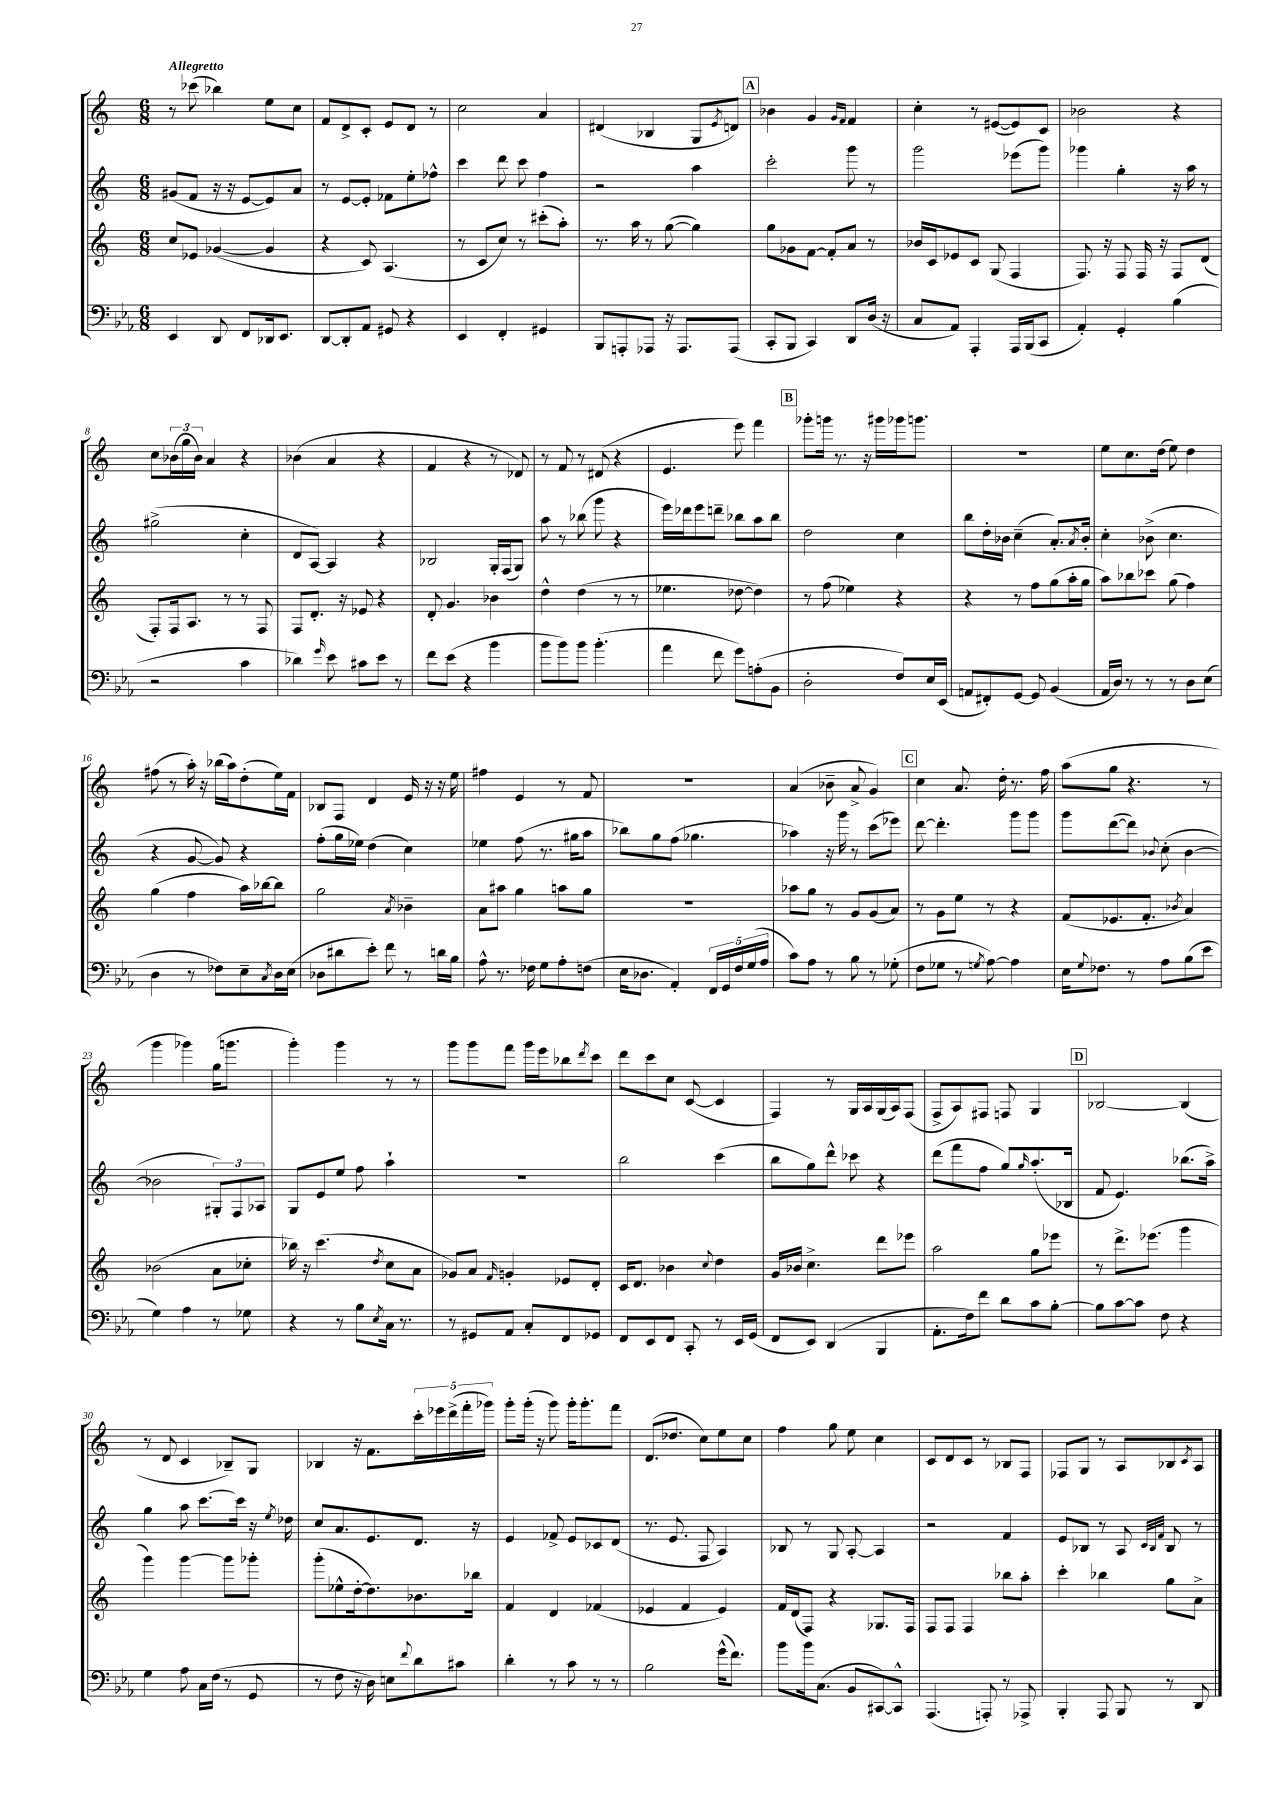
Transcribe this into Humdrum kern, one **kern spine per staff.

**kern	**kern	**kern	**kern
*part4	*part3	*part2	*part1
*staff4	*staff3	*staff2	*staff1
*clefF4	*clefG2	*clefG2	*clefG2
*k[b-e-a-]	*k[]	*k[]	*k[]
*M6/8	*M6/8	*M6/8	*M6/8
=1	=1	=1	=1
!	!	!	!LO:TX:a:B:t=Allegretto
4EE-/	8cc/L	(8g#X/L	8r
.	8e-X/J	8f/J	(8ccc-X\
8DD/	([4g-X/	16r	4bb-X\)
.	.	16r	.
8FF/L	.	[8e/L	.
16DD-X/k	4g-/]	8e/])	8ee\L
8.EE-/J	.	.	.
.	.	8a/J	8cc\J
=2	=2	=2	=2
[8DD/L	4r	8r	8f/L
8DD'/]	.	[8e/L	8d^/
8AA-/J	8c/)	8e'/J]	8c'/J
8GG#X/	(4.A/	8f-X\L	8e/L
4r	.	8ee'\	8d/J
.	.	8ff-X^^\J	8r
=3	=3	=3	=3
4EE-/	8r	4ccc\	2cc\
.	8c/L	.	.
4FF'/	8cc/J)	8ddd\	.
.	8r	8ccc\	.
4GG#X/	(8ccc#X'\L	4ff\	4a/
.	8aa'\J)	.	.
=4	=4	=4	=4
8BBB-/L	8.r	2r	(4d#X/
8AAAn'/	.	.	.
.	16aa\	.	.
8AAA-X/J	8r	.	4B-X/
16r	([8gg\	.	.
8.AAA-/L	.	.	.
.	4gg\])	4aa\	8G/L
.	.	.	8qe/
(8AAA-/J	.	.	8dn/J)
!!LO:REH:place=s1:t=A
=5	=5	=5	=5
8CC'/L	8gg\L	2ccc'\	4b-X\
8BBB-/J	8g-X\	.	.
4CC/)	[8f\J	.	4g/
.	8f'/L]	.	.
.	.	.	16qqg/LL
.	.	.	16qqf/JJ
8DD/L	8a/J	8ggg\	4f/
(16D/Jk	8r	8r	.
16r	.	.	.
=6	=6	=6	=6
8C/L	16b-X/LL	2ggg\	4cc'\
.	16c/J	.	.
8AA-/J)	8e-X/	.	.
4AAA-'/	8c/J	.	8r
.	(8G/	.	([8e#X/L
16AAA-/LL	4F/	(8eee-X\L	8e#/])
(16BBB-/J	.	.	.
8CC/J	.	8ggg\J)	8c/J
=7	=7	=7	=7
4AA-'/)	8.F/)	4ggg-X\	2b-X\
.	16r	.	.
4GG'/	8F/	4gg'\	.
.	16F/	.	.
.	16r	.	.
(4B-\	8F/L	16r	4r
.	.	16aa\	.
.	(8d/J	8r	.
!!LO:LB:g=z
=8	=8	=8	=8
2r	8F'/L)	(2gg#X^\	8cc\L
.	16F/k	.	(24b-X\L
.	.	.	24gg\
.	8.A/J	.	.
.	.	.	24b-\JJ)
.	.	.	4a/
.	8r	.	.
4c\	8r	4cc'\	4r
.	8F/	.	.
=9	=9	=9	=9
4d-X\)	8F/L	8d/L	(4b-X\
.	8.d'/J	[8A/J)	.
16qqg/	.	.	.
8e-\	.	4A/]	4a/
.	16r	.	.
8c#X\L	8e-X/	.	.
8e-\J	4r	4r	4r
8r	.	.	.
=10	=10	=10	=10
8f\L	8d'/	2B-X/	4f/
(8e-\J	4.g/	.	.
4r	.	.	4r
4b-\	4b-X\	16G'/LL	8r
.	.	(16F/J	.
.	.	8G/J)	8d-X/)
=11	=11	=11	=11
8b-\L	4dd^^\	8aa\	8r
8b-\)	.	8r	8f/
8b-\J	(4dd\	(8bb-X\	8r
(4.b-'\	.	8ggg\	(8d#X/
.	8r	4r	4r
.	8r	.	.
=12	=12	=12	=12
4a-\	4.ee-X\	16eee\LL)	4.e/
.	.	16ddd-X\J	.
.	.	8eee\	.
8f\	.	8dddn~\J	.
8g\L)	[8dd-X\	8bb-X\L	8eee\)
(8An'\	4dd-\])	8aa\	4fff\
8BB-\J	.	8bb-\J	.
!!LO:REH:place=s1:t=B
=13	=13	=13	=13
2D'\	8r	2dd\	8ggg-X'\L
.	(8ff\	.	16gggn\Jk
.	.	.	8.r
.	4ee-X\)	.	.
.	.	.	16r
.	.	.	16ggg#X\LL
8F/L)	4r	4cc\	16ggg-X\J
.	.	.	8.gggn\J
16E-/L	.	.	.
(16EE-/JJ	.	.	.
=14	=14	=14	=14
8AAn/L	4r	8bb\L	2.r
8FF#X'/)	.	16dd'\L	.
.	.	16b-X\JJ	.
[8GG/J	8r	(4cc~\	.
8GG/]	8ff\L	.	.
(4BB-/	(8gg\	8.a'/L)	.
.	16aa'\L	.	.
.	.	8qa/	.
.	16gg\JJ	16b-'/Jk	.
=15	=15	=15	=15
16AA-/LL	8aa\L)	4cc'\	8ee\L
16D/JJ)	.	.	.
8r	8bb-X\	.	8.cc\
8r	8ccc-X\J	(8b-X^\	.
.	.	.	(16dd\Jk
8r	(8gg\	4.cc\	8ee\)
8D\L	4ff\)	.	4dd\
(8E-\J	.	.	.
!!LO:LB:g=z
=16	=16	=16	=16
4D\	(4gg\	4r	(8ff#X\
.	.	.	8r
8r	4ff\	[8g/	16aa'\)
.	.	.	16r
8F-X\L)	.	8g/])	(16bb-X\LL
.	.	.	16aa\J)
8E-~\	16aa\LL)	4r	(8dd'\
.	[16bb-X\J	.	.
8qC/	.	.	.
16D\L	8bb-\J]	.	16ee\L)
(16E-\JJ	.	.	16f\JJ
=17	=17	=17	=17
8D-X\L	2gg\	(8ff'\L	8B-X/L
8d#X\	.	16gg\L	8F/J
.	.	16ee-X\JJ)	.
8e-'\J)	.	(4dd\	4d/
8f\	.	.	.
.	8qa/	.	.
8r	4b-X~\	4cc\)	16e/
.	.	.	16r
16dn\LL	.	.	16r
16B-\JJ	.	.	16ee\
=18	=18	=18	=18
8A-^^\	8a\L	4ee-X\	4ff#X\
8.r	8aa#X\J	.	.
.	4gg\	(8ff\	4e/
16F-X\	.	.	.
8G\L	.	8.r	.
8A-'\	8aan\L	.	8r
.	.	16gg#X\KL	.
(8Fn\J	8gg\J	8aa\J	8f/
=19	=19	=19	=19
16E-\KL	2.r	8bb-X\L)	2.r
8.D-X\J	.	.	.
.	.	8gg\	.
4AA-'/)	.	(8ff\J	.
.	.	4.gg-X\	.
20FF/LL	.	.	.
20GG/	.	.	.
20F/	.	.	.
(20G/	.	.	.
20A-/JJ	.	.	.
=20	=20	=20	=20
8c\L)	8aa-X\L	4aa-X\)	(4a/
8A-\J	8gg\J	.	.
8r	8r	16r	8b-X~\
.	.	16ggg\	.
8B-\	8g/L	8r	8a^/
8r	(8g/	(8ccc\L	4g/)
(8G-X'\	8a/J)	8eee-X\J)	.
!!LO:REH:place=s1:t=C
=21	=21	=21	=21
8F\L	8r	[8ddd\	4cc\
8G-X\J	8g\L	4.ddd'\]	.
8r	8ee\J	.	8.a/
8qGn/	.	.	.
[8A-\)	8r	.	.
.	.	.	16dd'\
4A-\]	4r	8ggg\L	8.r
.	.	8ggg\J	.
.	.	.	16ff\
=22	=22	=22	=22
16E-\KL	(8f/L	8ggg\L	(8aa\L
8qqG/	.	.	.
8.F-X\J	.	.	.
.	8.e-X/	([8ddd\	8gg\J
8r	.	8ddd\J])	4.r
.	8.f'/J	.	.
.	.	8qqb-X/	.
8A-\L	.	(8cc'\	.
.	8qb-X/	.	.
(8B-\	4a/)	[4b-\	.
8e-\J	.	.	8r
!!LO:LB:g=z
=23	=23	=23	=23
4G\)	(2b-X\	2b-X\]	4ggg\
4A-\	.	.	4ggg-X\)
8r	8a\L	12G#X'/L)	(16gg\KL
.	.	.	8.gggn\J
.	.	12F/	.
8G-X\	8cc-X'\J	.	.
.	.	12A-X/J	.
=24	=24	=24	=24
4r	16bb-X\)	8G/L	4ggg'\)
.	16r	.	.
.	(4.ccc\	8e/	.
8r	.	8ee/J	4ggg\
8B-\L	.	8ff\	.
8qE-/	8qdd/	.	.
16C\Jk	8cc\L	4aa`\	8r
8.r	.	.	.
.	8a\J	.	8r
=25	=25	=25	=25
8r	8g-X/L)	2.r	8ggg\L
8GG#X/L	8a/J	.	8ggg\
.	16qqf/	.	.
8AA-/J	4gn'/	.	8fff\J
8C'/L	.	.	16ggg\LL
.	.	.	16eee\J
8FF/	8e-X/L	.	8bb-X\
.	.	.	8qddd/
8GG-X/J	8d'/J	.	8ccc\J
=26	=26	=26	=26
8FF/L	16c/KL	2bb\	8ddd\L
.	8.d/J	.	.
8EE-/	.	.	8ccc\
8FF/J	4b-X\	.	8cc\J
8CC'/	.	.	([8c/
.	8qqcc/	.	.
8r	4dd\	(4ccc\	4c/]
16EE-/LL	.	.	.
(16GG/JJ	.	.	.
=27	=27	=27	=27
8FF/L	16g/LL	8bb\L	4F/)
.	16b-X/JJ	.	.
8EE-/J)	4.cc^\	8gg\)	.
(4DD/	.	8ddd^^\J	8r
.	.	8ccc-X\	16G/LL
.	.	.	16A/
4BBB-/	8ddd\L	4r	(16G/
.	.	.	16A/J)
.	8eee-X\J	.	(8F/J
=28	=28	=28	=28
8.AA-'\L	2aa\	(8ddd\L	8F^/L
.	.	8fff\	8A/)
16F\k)	.	.	.
8f\J	.	8ff\J	8F#X/J
8d\L	.	8gg/L)	8Fn/
.	.	16qqgg/	.
8c\	8gg\L	(8.aa'/	4G/
[8B-'\J	8eee-X\J	.	.
.	.	16B-X/Jk	.
!!LO:REH:place=s1:t=D
=29	=29	=29	=29
8B-\L]	8r	8f/	[2B-X/
[8c\	8.ddd^\L	4.e/)	.
8c\J]	.	.	.
.	(8.eee-X\J	.	.
8F\	.	.	.
4r	4ggg\	(8.bb-X\L	(4B-/]
.	.	16aa^\Jk)	.
!!LO:LB:g=z
=30	=30	=30	=30
4G\	4ggg\)	4gg\	8r
.	.	.	8d/
8A-\	[4ggg\	8aa\	4c/
16C\LL	.	[8.ccc\L	.
(16F\JJ	.	.	.
8r	8ggg\L]	.	8B-X~/L)
.	.	16ccc\Jk]	.
8GG/	8ggg-X'\J	16r	8G/J
.	.	8qee/	.
.	.	16dd-X\	.
=31	=31	=31	=31
8r	(8ggg'\L	8cc/L	4B-X/
8F\	8ee-X^^\	8.a/	.
16r	[16dd'\k	.	16r
16D\)	8.dd\])	8.e/	8.f\L
8En\L	.	.	.
8qqf/	.	.	.
8d\	8.b-X\	8.d/J	20ccc'\L
.	.	.	20eee-X\
.	.	.	(20ddd^\
8c#X\J	.	.	.
.	.	.	20fff'\
.	16bb-X\Jk	16r	.
.	.	.	20ggg-X\JJ)
=32	=32	=32	=32
4d'\	4f/	4e/	8ggg'\L
.	.	.	(16ggg'\Jk
.	.	.	16r
8r	4d/	8f-X^/	8ggg\)
8c\	.	8e/L	16ggg'\KL
.	.	.	8.ggg'\
8r	(4f-X/	8c-X/	.
8r	.	(8d/J	8fff\J
=33	=33	=33	=33
2B-\	4e-X/	8.r	(8.d/L
.	.	8.e/	8.dd-X/J
.	4f/	.	.
.	.	8F/	8cc\L)
(16g^^\KL	4e-/)	4A/)	8ee\
8.f\J)	.	.	.
.	.	.	8cc\J
=34	=34	=34	=34
8b-\L	16f/LL	8B-X/	4ff\
.	(16d/J	.	.
16b-\k	8F/J)	8r	.
(8.C\J	.	.	.
.	4r	8G/	8gg\
8BB-/L	.	[8A'/	8ee\
[8CC#X/)	8.G-X/L	4A/]	4cc\
8CC#^^/J]	.	.	.
.	16F/Jk	.	.
=35	=35	=35	=35
(4.AAA-/	8F/L	2r	8c/L
.	8F/J	.	8d/
.	4F/	.	8c/J
8AAAn'/)	.	.	8r
8r	8bb-X\L	4f/	8B-X/L
8AAA-X^/	8aa'\J	.	8F/J
=36	=36	=36	=36
4BBB-'/	4ccc'\	8e/L	8F-X/L
.	.	8B-X/J	8G/J
8AAA-/	4bb-X\	8r	8r
8BBB-/	.	8A/	8A/L
.	.	32qqc/LLL	.
.	.	32qqB-/	.
.	.	32qqf/JJJ	.
8r	8gg\L	8B-/	8B-X/
.	.	.	8qc/
8DD/	8a^\J	8r	8A/J
==	==	==	==
*-	*-	*-	*-
